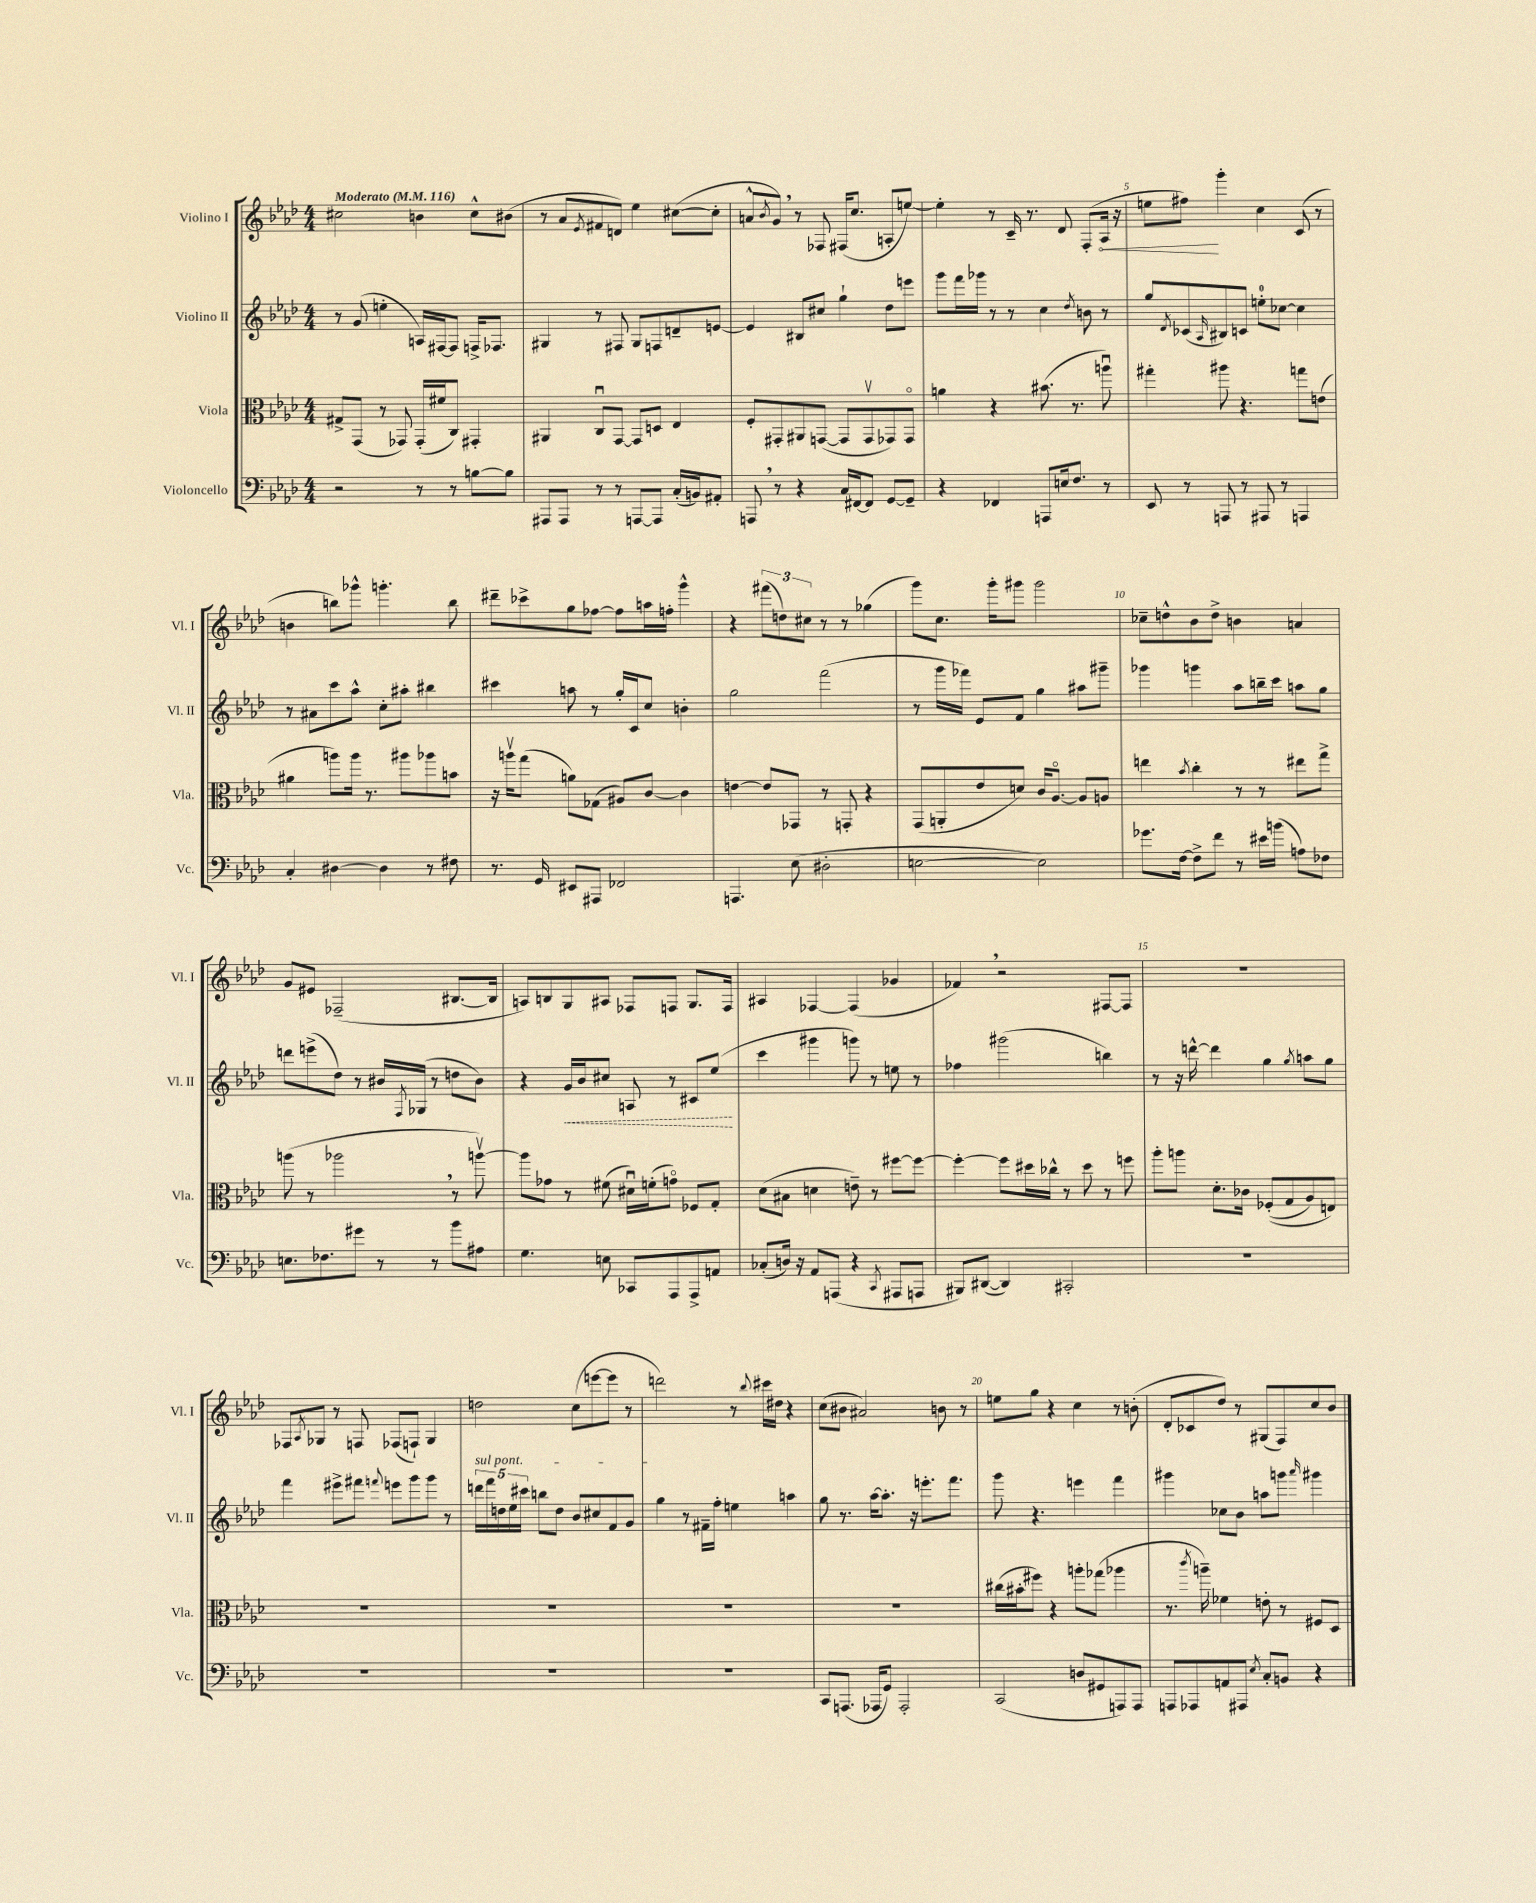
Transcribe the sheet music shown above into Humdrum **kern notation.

**kern	**kern	**kern	**kern
*staff4	*staff3	*staff2	*staff1
*clefF4	*clefC3	*clefG2	*clefG2
*k[b-e-a-d-]	*k[b-e-a-d-]	*k[b-e-a-d-]	*k[b-e-a-d-]
*M4/4	*M4/4	*M4/4	*M4/4
*MM116	*MM116	*MM116	*MM116
2r	8G#^/L	8r	2cc#\
.	(8GG/J	(8g/	.
.	8r	4ee'\	.
.	8GG-/)	.	.
8r	(16GG-'/LL	16A/LL)	4b\
.	16f#/J	[16F#/J	.
8r	8C/J)	8F#/]J	.
[8B\L	4GG#'/	16F^/LK	8cc#^^\L
.	.	8.F-/J	.
8B\]J	.	.	(8b#\J
=	=	=	=
8AAA#/L	4AA#/	4G#/	8r
8AAA#/J	.	.	8a-/L
.	.	.	8qe-/
8r	8Cu/L	8r	8f#/
8r	[8GG/J	8F#/	8d/J)
[8AAA/L	8GG/]L	8G#/L	4ee-\
8AAA/]J	8D/J	8F/	.
(16C'/LL	4E-/	8d~/	([8cc#\L
16BB/J)	.	.	.
8AA#'/J	.	[8e/J	8cc#'\]J
=	=	=	=
8AAA/	8F'/L	4e/]	8a^^/L
.	.	.	8qb-/
8r	8GG#'/	.	8g/J)
4r	8AA#/	8B#/L	8r
.	([8GG/J	8cc#/J	8F-/
16C/LL	8GG/]L	4gg`\	(16F#/LK
[16FF#/J	.	.	8.cc/J
8FF#/]J	8GGv/	.	.
[8GG/L	8GG-/)	8dd-\L	8A'/L
8GG~/]J	8GG-o/J	8eee\J	[8ee/J)
=	=	=	=
4r	4a\	8ggg\L	4ee'\]
.	.	16fff\L	.
.	.	16ggg-\JJ	.
4FF-/	4r	8r	8r
.	.	8r	16c~/
.	.	.	8.r
8AAA/L	(8.b#\	4cc\	.
16E/k	.	.	8d-/
8.F/J	8.r	.	.
.	.	8qdd-/	.
.	.	8b\	(8F'/L
8r	8aau\)	8r	16A-/Jk
.	.	.	16r
=	=	=	=
8EE-/	4gg#'\	8gg/L	8ee\L
.	.	8qd-/	.
8r	.	(8c-/	8ff#\J)
.	.	16qqA-/	.
8AAA/	8aa#\	8B#/)	4ggg'\
8r	4.r	8c/J	.
8AAA#/	.	8ee'\L	4cc\
8r	.	[8cc-\J	.
4AAA/	8gg\L	4cc-\]	(8c/
.	(8e\J	.	8r
=	=	=	=
4C'/	4a#\	8r	4b\
.	.	8a#\L	.
[4D#\	8aa\L)	8ccc\	8bb\L)
.	16aa\Jk	8aa-^^\J	8ggg-^^\J
.	8.r	.	.
4D#\]	.	8cc'\L	4.ggg'\
.	8aa#\L	8aa#'\J	.
8r	8aa-\	4bb#\	.
8F#\	8b\J	.	8bb\
=	=	=	=
8.r	16r	4ccc#\	8ddd#~\L
.	16aav\LK	.	.
.	(8gg\J	.	8ccc-^\
16GG/	.	.	.
8EE#/L	8a\L)	8aa\	8gg\
8AAA#/J	(8G-\J	8r	[8ff-\J
2FF-/	8A#/L)	16gg'/LL	8ff-\]L
.	.	16c/J	.
.	[8c/J	8cc/J	16aa\L
.	.	.	16ff'\JJ
.	4c\]	4b'\	4ggg^^\
=	=	=	=
4.AAA/	[4e\	2gg\	4r
.	8e/]L	.	(12fff#\L
.	.	.	12dd\)
(8E-\	8GG-/J	.	.
.	.	.	12cc#\J
2D#'\	8r	(2fff\	8r
.	8GG'/	.	8r
.	4r	.	(4gg-\
=	=	=	=
[2E\	(8GG/L	8r	8ggg\L)
.	8AA'/	16ggg\LL	8.cc\J
.	.	16fff-\JJ)	.
.	8e-/	8e-/L	.
.	.	.	16ggg'\LK
.	8d/J)	8f/J	8ggg#\J
2E\])	16c/LK	4gg\	2ggg#\
.	[8.A-o/J	.	.
.	8A-/]L	8aa#\L	.
.	8A/J	8ggg#~\J	.
=	=	=	=
8.g-\L	4ee\	4ggg-\	8cc-~\L
.	.	.	8dd^^\
[16F\Jk	.	.	.
.	8qb-/	.	.
8F^\]L	4cc'\	4ggg\	8b-\
8f\J	.	.	8dd^\J
8r	8r	8aa-\L	4b\
16e#\LL	8r	16bb~\L	.
(16b\JJ	.	16ccc\JJ	.
8A\L)	8ee#\L	8aa\L	4a/
8F-\J	8gg^\J	8gg\J	.
=	=	=	=
8.E\L	(8aa\	8ddd\L	8g/L
.	8r	(8eee^\	8e#/J
8.F-\	.	.	.
.	2aa-\	8dd-\J)	(2F-~/
8g#\J	.	8r	.
8r	.	16b#/LL	.
.	.	8qF/	.
.	.	(16G-/JJ	.
8r	.	8r	.
8b-\L	8r	8dd\L	[8.B#/L
8A#\J	[8aav\)	8b#\J)	.
.	.	.	16B#/]Jk
=	=	=	=
4.G\	8aa\]L	4r	8A/L)
.	8g-\J	.	8B/
.	8r	16g/LL	8G/
.	.	16b-/J	.
8E\	(8f#\	8cc#/J	8A#/J
8CC-/L	16d#u\LL)	8A/	8F-/L
.	(16f'\J	.	.
8AAA-/	8go\J)	8r	8F/J
8AAA-^/	8F-/L	8c#/L	8.G/L
8AA/J	8G'/J	(8ee-/J	.
.	.	.	16F/Jk
=	=	=	=
(8C-'/L	(8d-\L	4ccc\	4A#/
16D/Jk)	8B#\J	.	.
16r	.	.	.
8AA-/L	4d\	4ggg#\	[4F-/
(8AAA/J	.	.	.
4r	8e~\)	8ggg\)	(4F-/]
.	8r	8r	.
8qCC/	.	.	.
8AAA#/L	[8ff#\L	8ee\	4g-/
8AAA/J	8ff#\_J	8r	.
=	=	=	=
8BBB#/L)	4ff#'\_	4ff-\	4f-/)
([8DD#/J	.	.	.
4DD#/])	8ff#\]L	(2ggg#\	2r
.	16dd#\L	.	.
.	16cc-^^\JJ	.	.
2CC#'/	8r	.	.
.	8dd#\	.	.
.	8r	4bb\)	[8F#/L
.	8ff\	.	8F#/]J
=	=	=	=
1r	8aa-'\L	8r	1r
.	8aa\J	16r	.
.	.	[16ddd^^\	.
.	8.d-'\L	4ddd\]	.
.	16c-\Jk	.	.
.	&((8F-'/L	4gg\	.
.	8G/	.	.
.	.	8qgg/	.
.	8A-/)	8aa\L	.
.	8E/J&)	8gg\J	.
=	=	=	=
1r	1r	4fff\	8F-/L
.	.	.	8qA-/
.	.	.	8G-/J
.	.	8eee#^\L	8r
.	.	8fff#\J	8F/
.	.	8qqfff/	.
.	.	8eee\L	(8F-/L
.	.	8ggg\	8F`/J)
.	.	8ggg\J	4G-/
.	.	8r	.
=	=	=	=
1r	1r	20ddd\LL	2dd\
.	.	20fff\	.
.	.	20dd\	.
.	.	20ee-\	.
.	.	20ccc#\JJ	.
.	.	8bb\L	.
.	.	8dd\J	.
.	.	8b-/L	(8cc\L
.	.	8cc#/	[8eee\
.	.	8f/	8eee\]J
.	.	8g/J	8r
=	=	=	=
1r	1r	4gg\	2ddd\)
.	.	8r	.
.	.	16f#~\LL	.
.	.	16ff'\JJ	.
.	.	4ee\	8r
.	.	.	8qqbb-/
.	.	.	16ccc#\LL
.	.	.	16dd#\JJ
.	.	4aa\	4r
=	=	=	=
8CC/L	1r	8gg\	(8cc\L
(8.AAA/J	.	8.r	8b#\J
.	.	.	2a#/)
16AAA-/LK	.	[16aa-\LK	.
8GG/J)	.	8.aa-'\]J	.
2AAA-'/	.	.	.
.	.	16r	.
.	.	8.eee'\L	.
.	.	.	8b\
.	.	8.fff\J	.
.	.	.	8r
=	=	=	=
(2CC/	(16cc#\LL	8ggg\	8ee\L
.	16b#'\J	.	.
.	8ff#\J)	4.r	8gg\J
.	4r	.	4r
8D/L	8aa'\L	4eee\	4cc\
8GG#/	(8gg-\J	.	.
8AAA/)	4aa-\	4fff\	8r
8AAA/J	.	.	(8b'\
=	=	=	=
8AAA/L	8.r	4ggg#\	8d-'/L
8AAA-/	.	.	8c-/
.	8qccc/	.	.
.	16aa~\)	.	.
8AA/	4f-\	8cc-\L	8dd-/J)
8AAA#/J	.	8b-\J	8r
8qE-/	.	.	.
8C'/L	8e'\	8aa\L	(8G#/L
8BB/J	8r	8ggg\J	8F/)
.	.	16qqaaa-/	.
4r	8F#/L	4ggg#\	8cc/
.	8D-/J	.	8b-/J
==	==	==	==
*-	*-	*-	*-
